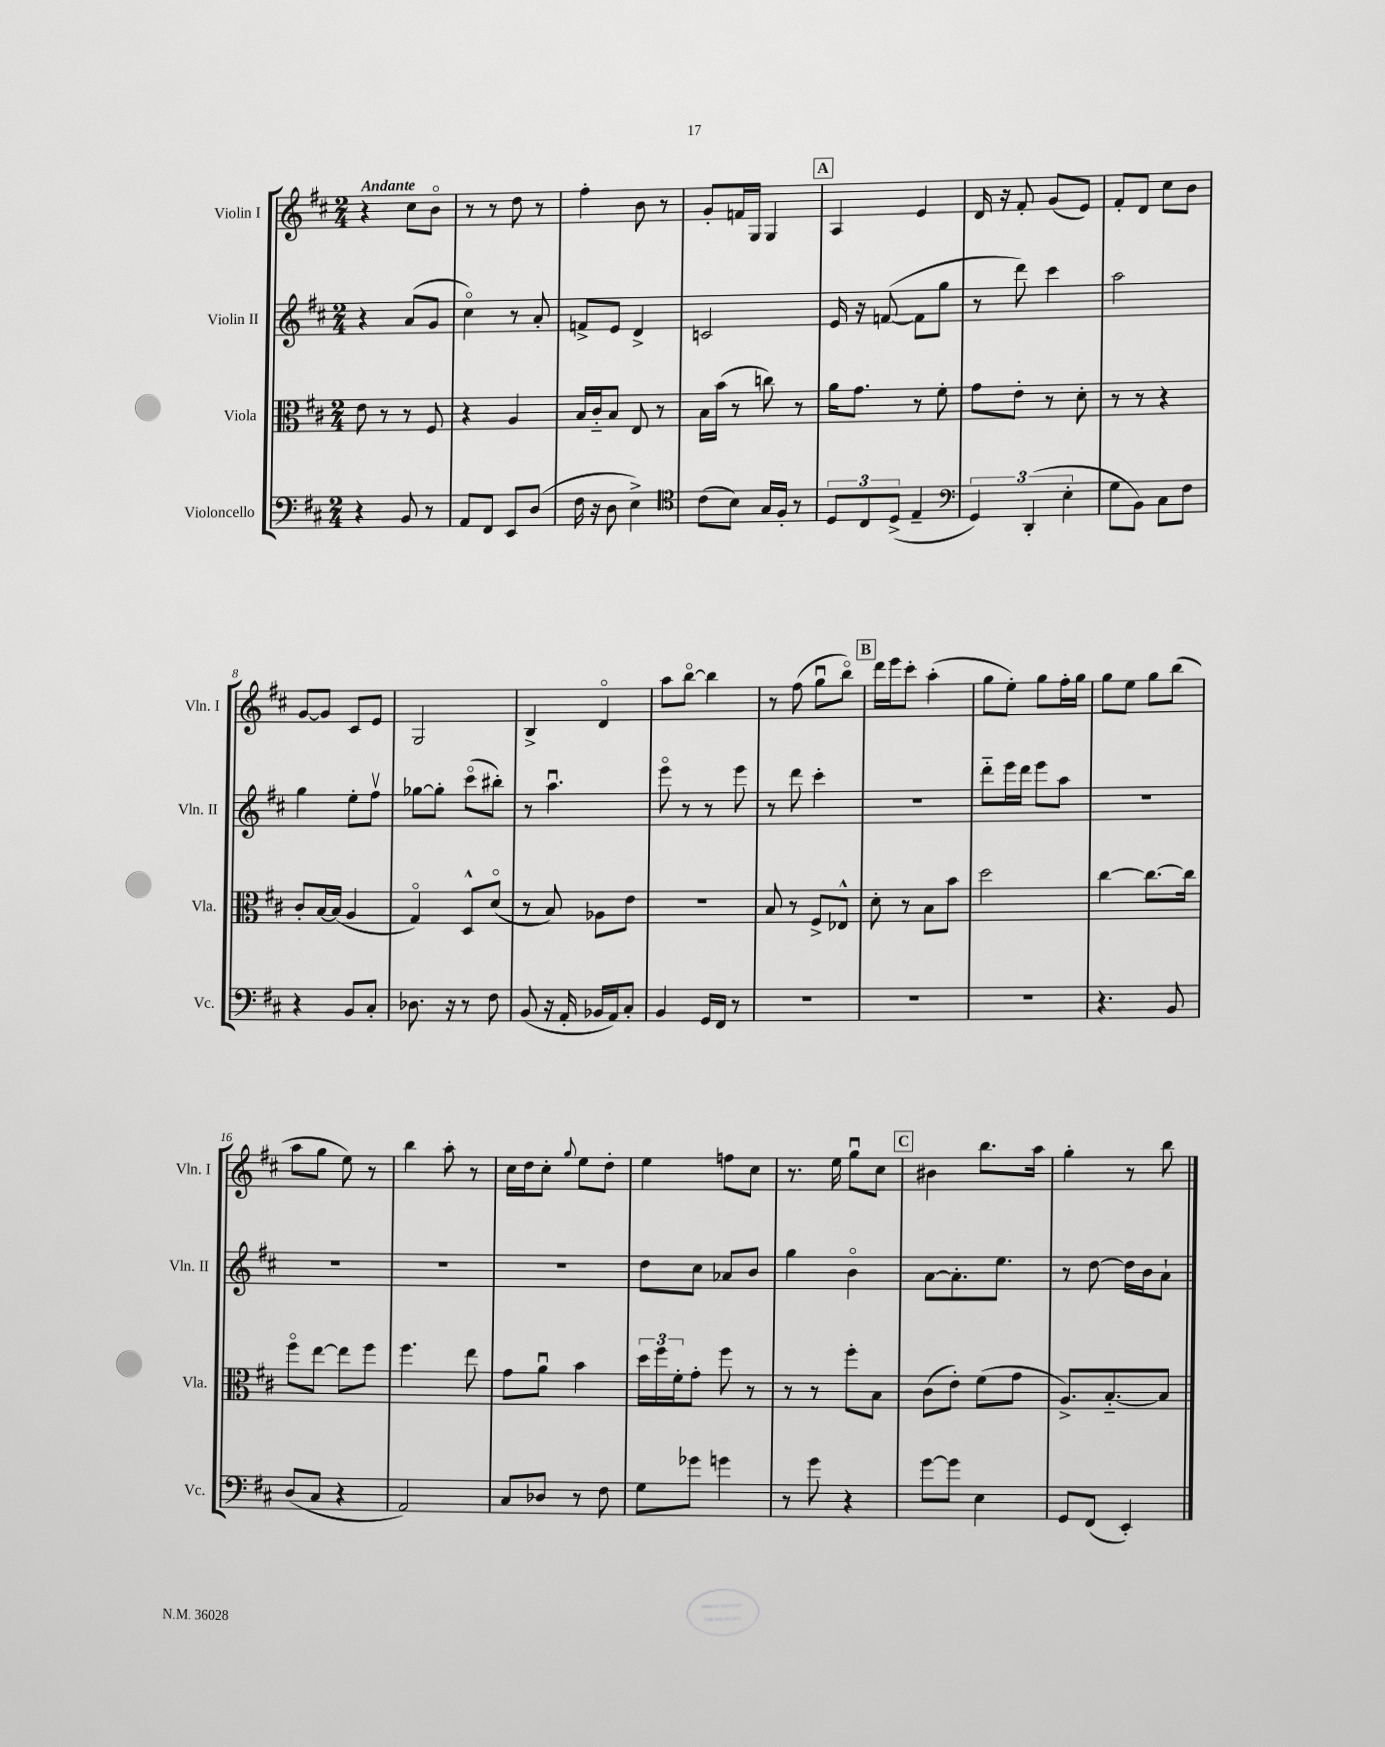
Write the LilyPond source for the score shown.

<<
\new StaffGroup <<
\new Staff = "s0" \with { instrumentName = "Violin I" shortInstrumentName = "Vln. I" } {
    \clef treble \key d \major \numericTimeSignature \time 2/4 \tempo "Andante"
    r4 cis''8 b'8\flageolet |
    r8 r8 d''8 r8 |
    fis''4-. b'8 r8 |
    g'8-. f'16 g16 g4 |
    \mark \markup { \box "A" } a4 e'4 |
    d'16 r16 fis'8-. g'8( e'8) |
    fis'8-. d'8 cis''8 b'8 |
    g'8~ g'8 cis'8 e'8 |
    g2 |
    b4-> d'4\flageolet |
    a''8 b''8~\flageolet b''4 |
    r8 fis''8( g''8\downbow b''8\flageolet) |
    \mark \markup { \box "B" } d'''16 e'''16 cis'''8-. a''4-.( |
    g''8 e''8-.) g''8 fis''16-. g''16 |
    g''8 e''8 g''8 b''8( |
    a''8 g''8 e''8) r8 |
    b''4 a''8-. r8 |
    cis''16 d''16 cis''8-. \appoggiatura { g''8 } e''8 d''8-. |
    e''4 f''8 cis''8 |
    r8. e''16 g''8\downbow cis''8 |
    \mark \markup { \box "C" } bis'4 b''8. a''16 |
    g''4-. r8 b''8 \bar "|." |
}
\new Staff = "s1" \with { instrumentName = "Violin II" shortInstrumentName = "Vln. II" } {
    \clef treble \key d \major \numericTimeSignature \time 2/4
    r4 a'8( g'8 |
    cis''4\flageolet) r8 a'8-. |
    f'8-> e'8 d'4-> |
    c'2 |
    \mark \markup { \box "A" } e'16 r16 f'8~( f'8 g''8 |
    r8 d'''8) cis'''4 |
    a''2 |
    g''4 e''8-. fis''8\upbow |
    ges''8~ ges''8-. cis'''8\flageolet( bis''8-.) |
    r8 a''4.\downbow |
    e'''8\flageolet r8 r8 e'''8 |
    r8 d'''8 cis'''4-. |
    \mark \markup { \box "B" } R2 |
    d'''8-_ e'''16 d'''16 e'''8 a''8 |
    R2 |
    R2 |
    R2 |
    R2 |
    d''8 cis''8 aes'8 b'8 |
    g''4 b'4\flageolet |
    \mark \markup { \box "C" } a'8~ a'8.-. e''8. |
    r8 d''8~ d''16 b'16 a'8-! \bar "|." |
}
\new Staff = "s2" \with { instrumentName = "Viola" shortInstrumentName = "Vla." } {
    \clef alto \key d \major \numericTimeSignature \time 2/4
    e'8 r8 r8 fis8 |
    r4 a4 |
    b16 cis'16-_ b8 e8 r8 |
    b16 b'16( r8 c''8) r8 |
    \mark \markup { \box "A" } a'16 g'8. r8 fis'8-. |
    g'8 e'8-. r8 d'8-. |
    r8 r8 r4 |
    cis'8-. b16~ b16( a4 |
    g4\flageolet) d8-^ d'8\flageolet( |
    r8 b8) aes8 e'8 |
    R2 |
    b8 r8 fis8-> ees8-^ |
    \mark \markup { \box "B" } d'8-. r8 b8 b'8 |
    d''2 |
    cis''4~ cis''8.~ cis''16 |
    fis''8\flageolet e''8~ e''8 fis''8 |
    fis''4. e''8 |
    g'8 a'8\downbow b'4 |
    \tuplet 3/2 { d''16 fis''16 fis'16-. } g'8-. fis''8 r8 |
    r8 r8 fis''8-. b8 |
    \mark \markup { \box "C" } cis'8( e'8-.) fis'8( g'8 |
    a8.->) b8.~-_ b8 \bar "|." |
}
\new Staff = "s3" \with { instrumentName = "Violoncello" shortInstrumentName = "Vc." } {
    \clef bass \key d \major \numericTimeSignature \time 2/4
    r4 b,8 r8 |
    a,8 fis,8 e,8 d8( |
    fis16 r16 d8 e4->) |
    \clef tenor cis'8( b8) g16 fis16-. r8 |
    \mark \markup { \box "A" } \tuplet 3/2 { d8 cis8 d8->( } e4-- |
    \clef bass \tuplet 3/2 { g,4) d,4-.( e4-. } |
    g8 b,8) cis8 fis8 |
    r4 b,8 cis8-. |
    des8. r16 r8 fis8 |
    b,8( r16 a,16-. bes,16 a,16) cis8-. |
    b,4 g,16 fis,16 r8 |
    R2 |
    \mark \markup { \box "B" } R2 |
    R2 |
    r4. b,8 |
    d8( cis8 r4 |
    a,2) |
    cis8 des8 r8 fis8 |
    g8 ges'8 g'4 |
    r8 g'8 r4 |
    \mark \markup { \box "C" } g'8~ g'8 e4 |
    g,8 fis,8( e,4-.) \bar "|." |
}
>>
>>
